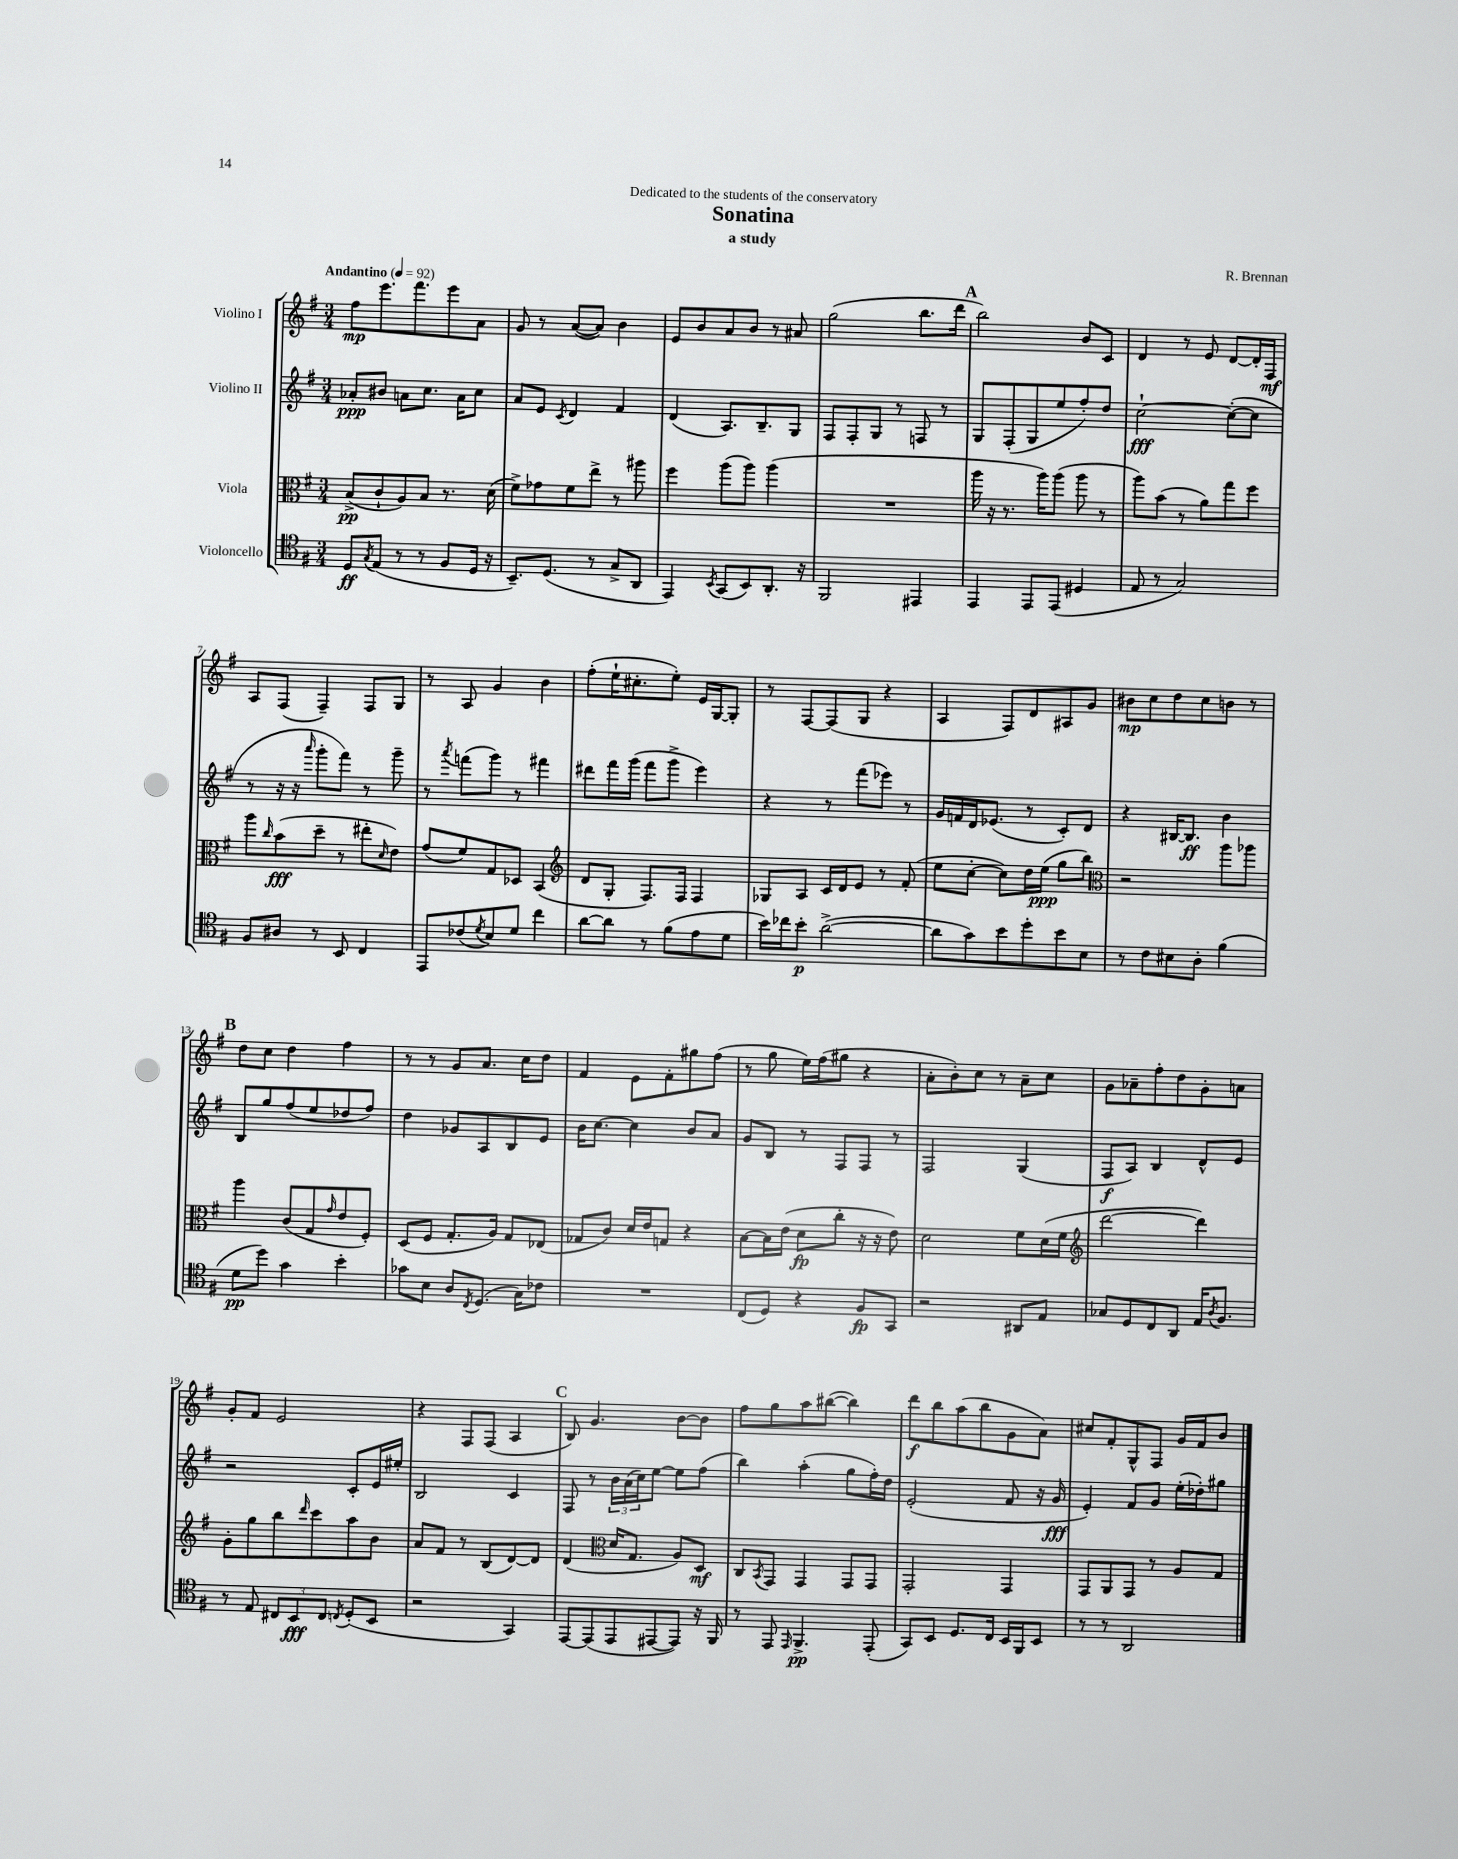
\header { title = "Sonatina" composer = "R. Brennan" subtitle = "a study" dedication = "Dedicated to the students of the conservatory" }
<<
\new StaffGroup <<
\new Staff = "s0" \with { instrumentName = "Violino I" } {
    \clef treble \key g \major \numericTimeSignature \time 3/4 \tempo "Andantino" 4 = 92
    fis''8\mp e'''8. fis'''8. e'''8 a'8 |
    g'8 r8 a'8~( a'8) b'4 |
    e'8 b'8 a'8 b'8 r8 ais'8 |
    g''2( b''8. d'''16 |
    \mark \markup { \bold "A" } b''2) b'8 c'8 |
    d'4 r8 e'8 d'8~ d'16-. fis16\mf |
    a8 fis8( fis4--) fis8 g8 |
    r8 a8 g'4 b'4 |
    fis''8-.( e''16-! cis''8.-. e''8-.) e'16 g16~ g8-. |
    r8 fis8~ fis8( g8 r4 |
    a4 fis8) d'8 ais8 g'8 |
    bis'8\mp c''8 d''8 c''8 b'8 r8 |
    \mark \markup { \bold "B" } d''8 c''8 d''4 fis''4 |
    r8 r8 g'8 a'8. c''16 d''8 |
    fis'4 e'8 fis'8-. gis''8 fis''8( |
    r8 g''8 e''16) fis''16( gis''8 r4 |
    a'8-. b'8-.) c''8 r8 a'8-- c''8 |
    g'8 aes'8-- fis''8-. d''8 g'8-. a'8 |
    g'8-. fis'8 e'2 |
    r4 fis8 fis8( a4 |
    \mark \markup { \bold "C" } b8) g'4. b'8~ b'8 |
    fis''8 g''8 a''8 bis''8~( bis''4) |
    d'''8\f b''8 a''8( b''8 g'8 a'8) |
    cis''8 fis'8-. g8-^ fis8 g'16 fis'16 b'8 \bar "|." |
}
\new Staff = "s1" \with { instrumentName = "Violino II" } {
    \clef treble \key g \major \numericTimeSignature \time 3/4
    aes'8-.\ppp bis'8 a'8 c''8. a'16 c''8 |
    a'8 e'8 \acciaccatura { c'8 } d'4 fis'4 |
    d'4( a8.) b8.-- g8 |
    fis8 fis8-. g8 r8 f8 r8 |
    \mark \markup { \bold "A" } g8 fis8-.( g8 e''8 fis''8-.) d''8 |
    c''2~-!\fff c''8~-.( c''8 |
    r8 r16 r16 \grace { a'''16 } g'''8-. fis'''8) r8 g'''8-- |
    r8 \acciaccatura { a'''8 } f'''8( g'''8) r8 fis'''4 |
    dis'''8 fis'''16 g'''16( fis'''8 g'''8-> e'''4) |
    r4 r8 fis'''8( ees'''8) r8 |
    g'16 f'16 d'16 ees'8.( r8 c'8-.) d'8 |
    r4 bis16~ bis8.\ff b'4 |
    \mark \markup { \bold "B" } b8 g''8 fis''8( e''8 des''8 fis''8) |
    d''4 ges'8 a8 b8 e'8 |
    b'16 c''8.~ c''4 b'8 a'8 |
    g'8 b8 r8 fis8 fis8 r8 |
    fis2 g4( |
    fis8\f a8) b4 d'8-^ e'8 |
    r2 c'8-. e'16 eis''16-. |
    b2 c'4 |
    \mark \markup { \bold "C" } fis8 r8 \tuplet 3/2 { b'16 a'16( c''16) } e''8~ e''8 fis''8( |
    b''4) a''4-.( g''8 fis''16-.) d''16 |
    e'2-.( fis'8 r16 g'16\fff |
    e'4-.) fis'8 g'8 e''16-.( des''16-.) gis''8 \bar "|." |
}
\new Staff = "s2" \with { instrumentName = "Viola" } {
    \clef alto \key g \major \numericTimeSignature \time 3/4
    b8->\pp( c'8-! a8) b8 r8. d'16( |
    fis'8->) ges'8 fis'8 e''8-> r8 ais''8 |
    fis''4 a''8( a''8) a''4( |
    R2. |
    \mark \markup { \bold "A" } a''16 r16 r8. a''16) a''8( a''8 r8 |
    a''8) b'8( r8 a'8) g''8 fis''8 |
    a''8 \grace { c''16 } b'8\fff( d''8-- r8 eis''8-. \grace { d'16 } e'8) |
    g'8( fis'8) g8 des8 b,4( |
    \clef treble d'8 g8-. fis8.) fis16 fis4 |
    ges8 a8 c'16 d'16 e'8 r8 fis'8-.( |
    e''8 c''8~-. c''8) d''16 e''16\ppp( g''8 b''8) |
    \clef alto r2 a''8 aes''8 |
    \mark \markup { \bold "B" } a''4 c'8( g8 \grace { g'16 } e'8 fis8-.) |
    d8( fis8 g8.-. a16) g8 ees8( |
    ges8 c'8) d'16 e'16 g8 r4 |
    b8~ b16 e'16( d'8\fp c''8-. r16 r16 e'8) |
    d'2 fis'8 d'16( fis'16 |
    \clef treble d'''2~ d'''4) |
    g'8-. g''8 b''8 \grace { d'''16 } c'''8 a''8 b'8 |
    a'8 fis'8 r8 b8( d'8~) d'8 |
    \mark \markup { \bold "C" } d'4( \clef alto d'16 g8. a8) d8\mf |
    c8 \acciaccatura { b,8 } g,8 g,4 g,8 g,8 |
    g,2-. g,4 |
    g,8 a,8 g,8 r8 a8 g8 \bar "|." |
}
\new Staff = "s3" \with { instrumentName = "Violoncello" } {
    \clef tenor \key g \major \numericTimeSignature \time 3/4
    d8\ff \acciaccatura { g8 } e8( r8 r8 fis8 d16 r16 |
    b,8.--) d8.( r8 g8-> a,8 |
    e,4) \acciaccatura { b,8 } g,8( b,8) a,8.-. r16 |
    fis,2 eis,4 |
    \mark \markup { \bold "A" } e,4 e,8 e,8( dis4 |
    e8 r8 g2) |
    fis8 ais8 r8 b,8 c4 |
    e,8 ces'8( \acciaccatura { d'8 } b8) d'8 c''4 |
    a'8~ a'8 r8 fis'8( e'8 d'8 |
    b'16) ces''16 b'8-.\p a'2~->( |
    a'8 g'8) b'8 d''8-. b'8 b8 |
    r8 c'8 bis8 a8-. fis'4( |
    \mark \markup { \bold "B" } d'8\pp d''8) g'4 b'4-. |
    ges'8 b8 a8 \acciaccatura { c8 } d8.( g16) ces'8 |
    R2. |
    c8( d8) r4 fis8\fp g,8 |
    r2 ais,8 e8 |
    ges8 d8 c8 a,8 e16 \acciaccatura { a8 } fis8. |
    r8 e8 \tuplet 3/2 { cis8 b,8\fff cis8 } \acciaccatura { c8 } d8-.( b,8 |
    r2 g,4) |
    \mark \markup { \bold "C" } e,8~ e,8( e,8 eis,8~ eis,8) r16 fis,16 |
    r8 e,8 \grace { e,16 } fis,4.->\pp e,8-.( |
    g,8) b,8 d8. c16 b,16 fis,16 b,8 |
    r8 r8 a,2 \bar "|." |
}
>>
>>
